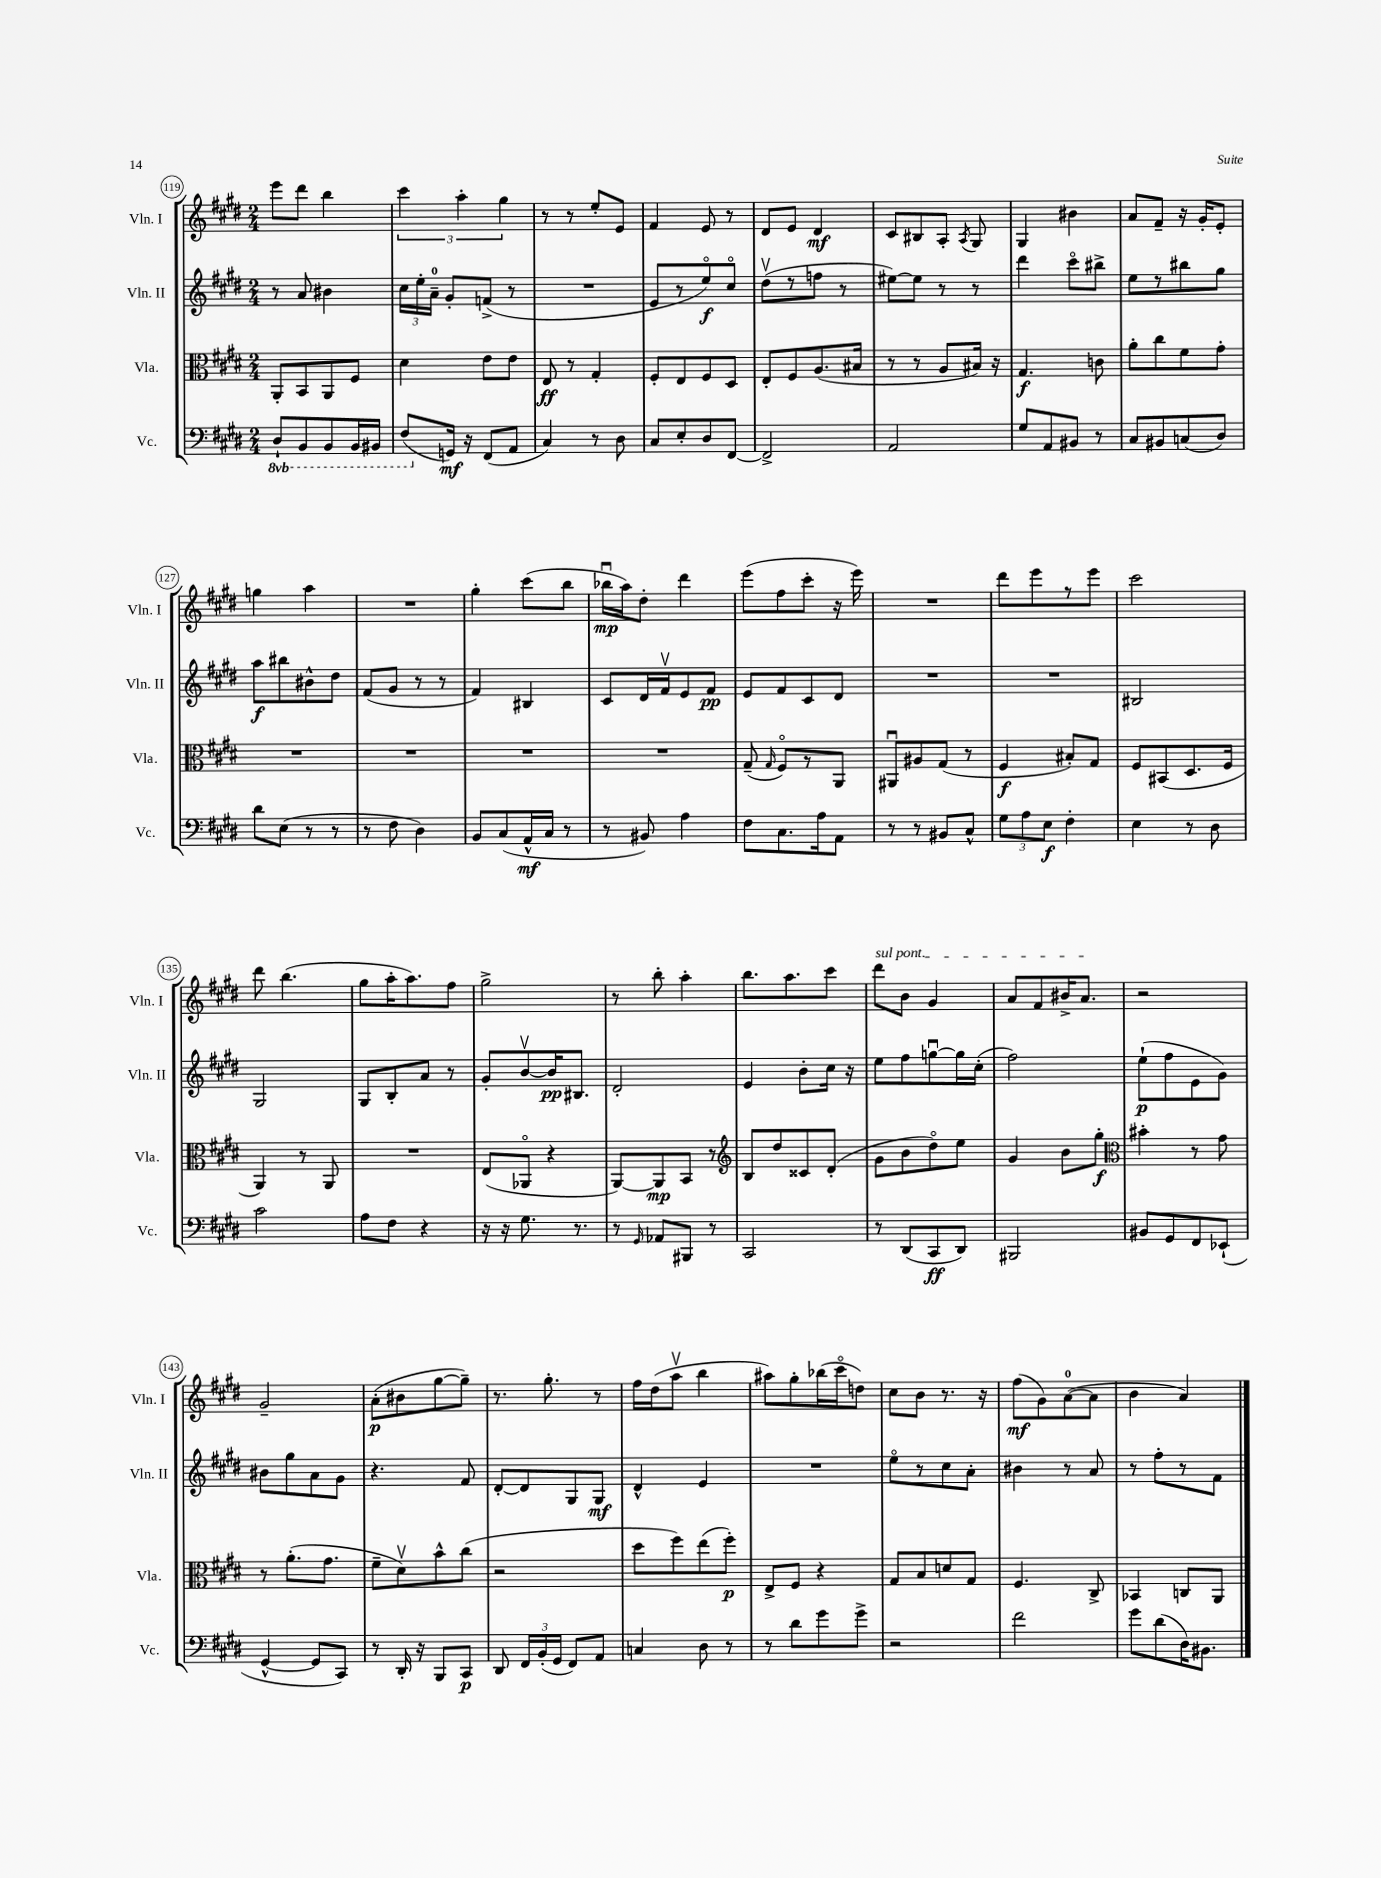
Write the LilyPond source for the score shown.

<<
\new StaffGroup <<
\new Staff = "s0" \with { instrumentName = "Vln. I" shortInstrumentName = "Vln. I" } {
    \clef treble \key e \major \numericTimeSignature \time 2/4
    \autoBeamOff e'''8[ dis'''8] b''4 |
    \tuplet 3/2 { cis'''4 a''4-. gis''4 } |
    r8 r8 e''8[-. e'8] |
    fis'4 e'8 r8 |
    dis'8[ e'8] dis'4\mf |
    cis'8[ bis8 a8]-. \acciaccatura { a8 } gis8 |
    gis4 bis'4 |
    a'8[ fis'8]-- r16 gis'16[-. e'8]-. |
    g''4 a''4 |
    R2 |
    gis''4-. cis'''8[( b''8] |
    bes''16[\downbow\mp a''16) dis''8]-. dis'''4 |
    e'''8[( fis''8 cis'''8]-. r16 e'''16) |
    R2 |
    dis'''8[ e'''8 r8 e'''8] |
    cis'''2 |
    dis'''8 b''4.( |
    gis''8[ a''16-. a''8.) fis''8] |
    gis''2-> |
    r8 b''8-. a''4-. |
    b''8.[ a''8. cis'''8] |
    \once \override TextSpanner.bound-details.left.text = \markup { \italic "sul pont." } dis'''8[\startTextSpan b'8] gis'4 |
    a'8[ fis'8 bis'16-> a'8.]\stopTextSpan |
    r2 |
    gis'2-- |
    a'8[-.\p( bis'8 gis''8~ gis''8]--) |
    r8. gis''8.-. r8 |
    fis''16[ dis''16( a''8]\upbow b''4 |
    ais''8[) gis''8-. bes''16( cis'''16\flageolet d''8]) |
    cis''8[ b'8] r8. r16 |
    fis''8[\mf( gis'8) a'8-0~( a'8] |
    b'4 a'4) \bar "|." |
}
\new Staff = "s1" \with { instrumentName = "Vln. II" shortInstrumentName = "Vln. II" } {
    \clef treble \key e \major \numericTimeSignature \time 2/4
    \autoBeamOff r8 a'8 bis'4 |
    \tuplet 3/2 { cis''16[ e''16-. a'16]-0-- } gis'8[-. f'8]->( r8 |
    R2 |
    e'8[ r8 e''8\flageolet\f) cis''8]\flageolet |
    dis''8[\upbow( r8 f''8] r8 |
    eis''8[~) eis''8] r8 r8 |
    dis'''4 cis'''8[\flageolet bis''8]-> |
    e''8[ r8 bis''8 gis''8] |
    a''8[\f bis''8 bis'8-^ dis''8] |
    fis'8[( gis'8] r8 r8 |
    fis'4) bis4 |
    cis'8[ dis'16 fis'16\upbow e'8 fis'8]\pp |
    e'8[ fis'8 cis'8 dis'8] |
    R2 |
    R2 |
    bis2 |
    gis2 |
    gis8[ b8-. a'8] r8 |
    gis'8[-. b'8~\upbow b'16\pp bis8.] |
    dis'2-. |
    e'4 b'8[-. cis''16] r16 |
    e''8[ fis''8 g''8~\downbow g''16 cis''16]-.( |
    fis''2) |
    e''8[-!\p( fis''8 e'8 gis'8]) |
    bis'8[ gis''8 a'8 gis'8] |
    r4. fis'8 |
    dis'8[~-. dis'8 gis8 gis8]\mf |
    dis'4-^ e'4 |
    R2 |
    e''8[\flageolet r8 cis''8 a'8]-. |
    bis'4 r8 a'8 |
    r8 fis''8[-. r8 fis'8] \bar "|." |
}
\new Staff = "s2" \with { instrumentName = "Vla." shortInstrumentName = "Vla." } {
    \clef alto \key e \major \numericTimeSignature \time 2/4
    \autoBeamOff a,8[-. b,8 a,8 fis8] |
    dis'4 e'8[ e'8] |
    e8\ff r8 gis4-. |
    fis8[-. e8 fis8 dis8] |
    e8[-. fis8 a8.( bis16] |
    r8 r8 a8[ bis16]) r16 |
    gis4.\f c'8 |
    a'8[-. cis''8 fis'8 gis'8]-. |
    R2 |
    R2 |
    R2 |
    R2 |
    gis8--( \grace { gis16 } fis8[\flageolet) r8 a,8] |
    ais,8[\downbow ais8 gis8]( r8 |
    fis4\f bis8[-.) gis8] |
    fis8[ bis,8( dis8. fis16] |
    a,4) r8 a,8 |
    R2 |
    e8[( aes,8]\flageolet r4 |
    a,8[~) a,8\mp b,8] r8 |
    \clef treble b8[ dis''8 cisis'8 dis'8]-.( |
    gis'8[ b'8 dis''8\flageolet) e''8] |
    gis'4 b'8[ gis''8]-.\f |
    \clef alto bis'4-. r8 gis'8 |
    r8 a'8.[-.( gis'8.] |
    fis'8[-- dis'8\upbow) b'8-^ cis''8]( |
    r2 |
    dis''8[ fis''8) e''8( fis''8]-.\p) |
    e8[-> fis8] r4 |
    gis8[ b8 d'8 gis8] |
    fis4. cis8-> |
    bes,4 c8[ a,8] \bar "|." |
}
\new Staff = "s3" \with { instrumentName = "Vc." shortInstrumentName = "Vc." } {
    \clef bass \key e \major \numericTimeSignature \time 2/4 \set Staff.ottavationMarkups = #ottavation-simple-ordinals
    \autoBeamOff \ottava #-1 dis,8[-! b,,8 b,,8 b,,16 bis,,16] |
    fis,8[( \ottava #0 g,16]\mf) r16 fis,8[( a,8] |
    cis4) r8 dis8 |
    cis8[ e8-. dis8 fis,8]~ |
    fis,2-> |
    a,2 |
    gis8[ a,8 bis,8] r8 |
    cis8[ bis,8 c8( dis8]) |
    dis'8[ e8]( r8 r8 |
    r8 fis8 dis4) |
    b,8[ cis8( a,16-^\mf cis16] r8 |
    r8 bis,8) a4 |
    fis8[ cis8. a16 a,8] |
    r8 r8 bis,8[ cis8]-^ |
    \tuplet 3/2 { gis8[ a8 e8]\f } fis4-. |
    e4 r8 dis8 |
    cis'2 |
    a8[ fis8] r4 |
    r16 r16 gis8. r8. |
    r8 \grace { gis,16 } aes,8[ bis,,8] r8 |
    cis,2 |
    r8 dis,8[( cis,8\ff dis,8]) |
    bis,,2 |
    bis,8[ gis,8 fis,8 ees,8]-!( |
    gis,4~-^ gis,8[ cis,8]) |
    r8 dis,16-. r16 b,,8[ cis,8]\p |
    dis,8 \tuplet 3/2 { fis,16[ b,16-.( gis,16] } fis,8[) a,8] |
    c4 dis8 r8 |
    r8 dis'8[ gis'8 gis'8]-> |
    r2 |
    fis'2 |
    gis'8[ dis'8( dis16) bis,8.] \bar "|." |
}
>>
>>
\layout { \context { \Score currentBarNumber = #119 \override BarNumber.stencil = #(make-stencil-circler 0.1 0.3 ly:text-interface::print) } }
